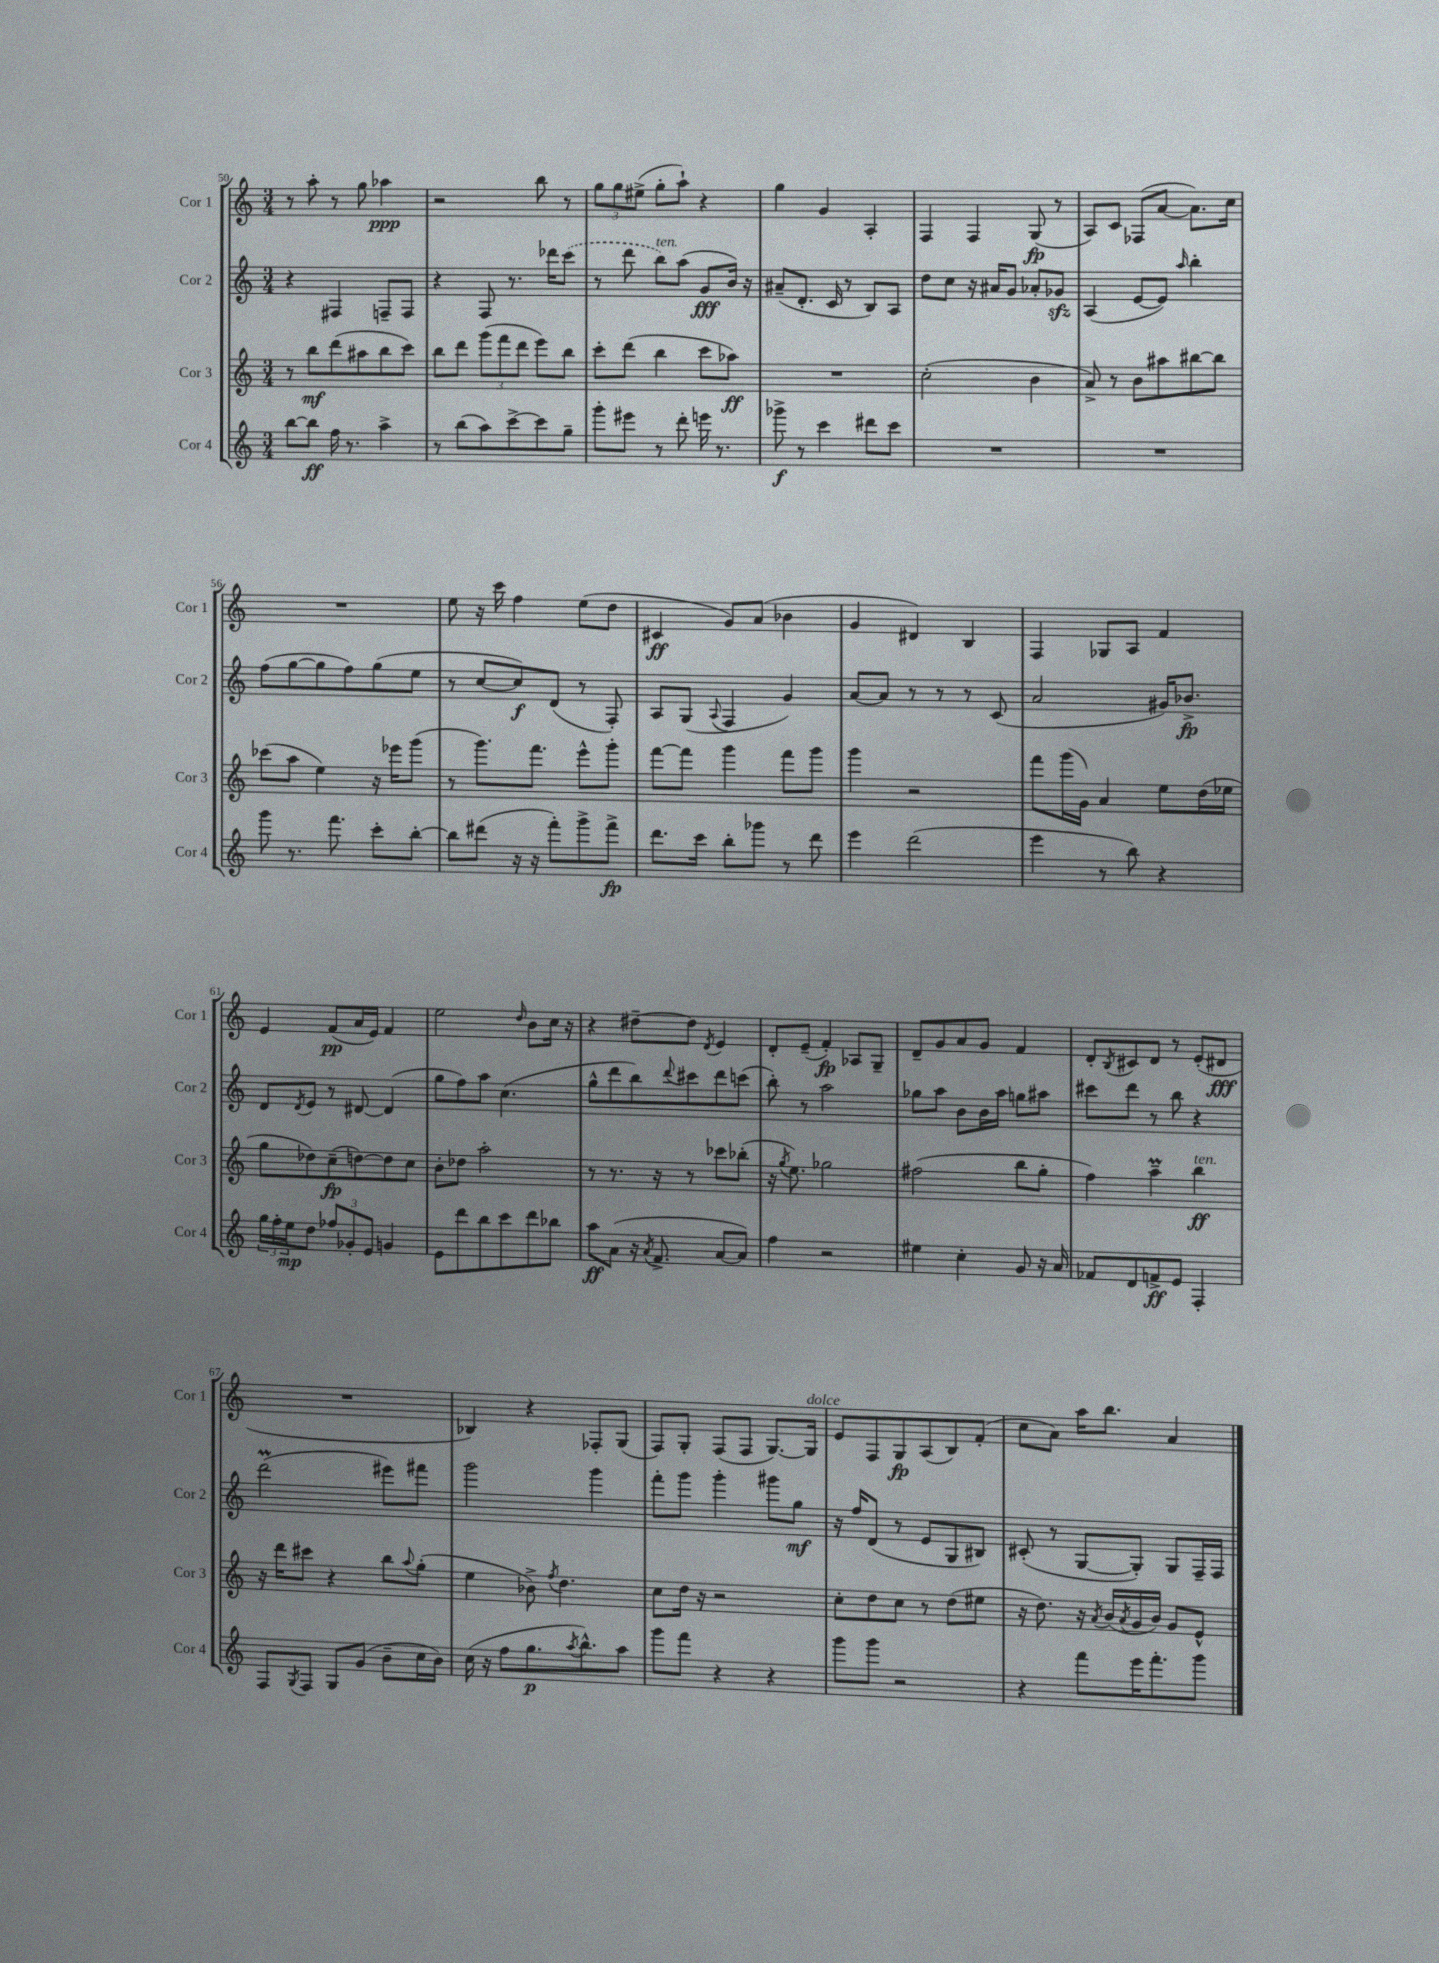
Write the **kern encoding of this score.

**kern	**dynam	**kern	**dynam	**kern	**dynam	**kern	**dynam
*part4	*part4	*part3	*part3	*part2	*part2	*part1	*part1
*staff4	*staff4	*staff3	*staff3	*staff2	*staff2	*staff1	*staff1
*I"Cor 4	*	*I"Cor 3	*	*I"Cor 2	*	*I"Cor 1	*
*I'Cor 4	*	*I'Cor 3	*	*I'Cor 2	*	*I'Cor 1	*
*clefG2	*	*clefG2	*	*clefG2	*	*clefG2	*
*k[]	*	*k[]	*	*k[]	*	*k[]	*
*M3/4	*	*M3/4	*	*M3/4	*	*M3/4	*
=50	=50	=50	=50	=50	=50	=50	=50
[8bb\L	.	8r	.	4r	.	8r	.
8bb\J]	ff	8bb\L	mf	.	.	8aa'\	.
16ff\	.	(8ddd\	.	4F#X/	.	8r	.
8.r	.	.	.	.	.	.	.
.	.	8aa#X\	.	.	.	8gg\	.
4aa^\	.	8bb\	.	8Fn~/L	.	4aa-X\	ppp
.	.	8ccc\J)	.	8F/J	.	.	.
=51	=51	=51	=51	=51	=51	=51	=51
8r	.	8bb\L	.	4r	.	2r	.
(8bb\L	.	8ddd\J	.	.	.	.	.
8aa\)	.	(12ggg\L	.	8F/	.	.	.
.	.	12fff\	.	.	.	.	.
[8ccc^\	.	.	.	8.r	.	.	.
.	.	12ddd\J	.	.	.	.	.
8ccc\]	.	8eee\L)	.	.	.	8bb\	.
.	.	.	.	16ddd-X\KL	.	.	.
8gg~\J	.	8bb\J	.	(8ccc\J	.	8r	.
=52	=52	=52	=52	=52	=52	=52	=52
8ggg'\L	.	8ccc'\L	.	8r	.	12gg\L	.
.	.	.	.	.	.	12gg\	.
8eee#X\J	.	(8ddd\J	.	8ddd\	.	.	.
.	.	.	.	.	.	(12ee#X^\J	.
!	!	!	!	!LO:TX:a:i:t=ten.	!	!	!
8r	.	4bb\	.	8bb\L)	.	8gg'\L	.
8ddd'\	.	.	.	(8aa\J	.	8aa`\J)	.
16eeen\	.	8ccc\L	.	8g/L	fff	4r	.
8.r	.	.	.	.	.	.	.
.	.	8aa-X\J)	ff	16b/Jk)	.	.	.
.	.	.	.	16r	.	.	.
=53	=53	=53	=53	=53	=53	=53	=53
8ggg-X^\	f	2.r	.	(8a#X~/L	.	4gg\	.
8r	.	.	.	8.d'/J	.	.	.
4ccc\	.	.	.	.	.	4g/	.
.	.	.	.	16c/	.	.	.
.	.	.	.	8r	.	.	.
8ddd#X\L	.	.	.	8B/L)	.	4A'/	.
8ccc\J	.	.	.	8A/J	.	.	.
=54	=54	=54	=54	=54	=54	=54	=54
2.r	.	(2cc'\	.	8dd\L	.	4F/	.
.	.	.	.	8cc\J	.	.	.
.	.	.	.	16r	.	4F/	.
.	.	.	.	16a#X/KL	.	.	.
.	.	.	.	8g/J	.	.	.
.	.	4b\	.	8a-X'/L	.	(8G/	fp
.	.	.	.	8g-Xzz/J	.	8r	.
=55	=55	=55	=55	=55	=55	=55	=55
2.r	.	8a^/)	.	(4A/	.	8A/L)	.
.	.	8r	.	.	.	8c/J	.
.	.	8b\L	.	[8e/L	.	(8F-X/L	.
.	.	8aa#X\	.	8e/J])	.	[8a/J	.
.	.	.	.	16qqaa/	.	.	.
.	.	[8bb#X\	.	4bb'\	.	8.a\L])	.
.	.	8bb#\J]	.	.	.	.	.
.	.	.	.	.	.	16cc\Jk	.
!!LO:LB:g=z
=56	=56	=56	=56	=56	=56	=56	=56
8ggg\	.	(8ccc-X\L	.	(8ff\L	.	2.r	.
8.r	.	8aa\J	.	[8gg\	.	.	.
.	.	4ee\)	.	8gg\]	.	.	.
8.fff\	.	.	.	.	.	.	.
.	.	.	.	8ff\)	.	.	.
8ccc'\L	.	16r	.	(8gg\	.	.	.
.	.	16eee-X\KL	.	.	.	.	.
[8bb'\J	.	(8ggg\J	.	8ee\J	.	.	.
=57	=57	=57	=57	=57	=57	=57	=57
8bb\L]	.	8r	.	8r	.	8ee\	.
(8ddd#X\J	.	8.ggg\L)	.	[8cc/L	.	16r	.
.	.	.	.	.	.	16ccc\	.
16r	.	.	.	8cc/])	f	4ff\	.
16r	.	8.fff\J	.	.	.	.	.
8fff'\L)	.	.	.	(8d/J	.	.	.
8ggg^\	.	8eee^^\L	.	8r	.	(8ee\L	.
8fff^\J	fp	8ggg'\J	.	8F'/)	.	8dd\J	.
=58	=58	=58	=58	=58	=58	=58	=58
8.ddd\L	.	[8fff\L	.	8A/L	.	4c#X/	ff
.	.	8fff\J]	.	(8G/J	.	.	.
16ccc\Jk	.	.	.	.	.	.	.
.	.	.	.	8qqA/	.	.	.
8bb'\L	.	4ggg\	.	4F/	.	8g/L)	.
8ggg-X\J	.	.	.	.	.	(8a/J	.
8r	.	8fff\L	.	4g/)	.	4b-X\	.
8ddd\	.	8ggg\J	.	.	.	.	.
=59	=59	=59	=59	=59	=59	=59	=59
4eee\	.	4ggg\	.	[8a/L	.	4g/	.
.	.	.	.	8a/J]	.	.	.
(2ddd\	.	2r	.	8r	.	4d#X/)	.
.	.	.	.	8r	.	.	.
.	.	.	.	8r	.	4B/	.
.	.	.	.	(8c/	.	.	.
=60	=60	=60	=60	=60	=60	=60	=60
4eee\	.	8fff\L	.	2a/	.	4F/	.
.	.	(16ggg\L	.	.	.	.	.
.	.	16g\JJ)	.	.	.	.	.
8r	.	4a/	.	.	.	8G-X/L	.
8bb\)	.	.	.	.	.	8A/J	.
4r	.	8ee\L	.	16g#X/KL)	.	4f/	.
.	.	.	.	8.b-X^/J	fp	.	.
.	.	(16dd\L	.	.	.	.	.
.	.	16ee-X\JJ	.	.	.	.	.
!!LO:LB:g=z
=61	=61	=61	=61	=61	=61	=61	=61
24gg\LL	.	8gg\L	.	8d/L	.	4e/	.
24ff'\	.	.	.	.	.	.	.
24ee\J	mp	.	.	.	.	.	.
.	.	.	.	8qd/	.	.	.
8dd\J	.	8dd-X\)	.	8e/J	.	.	.
12ff-X/L	.	(8cc~\	fp	8r	.	(8f/L	pp
12g-X'/	.	.	.	.	.	.	.
.	.	[8ddn\)	.	[8d#X/	.	16a/L	.
12e/J	.	.	.	.	.	.	.
.	.	.	.	.	.	16e/JJ)	.
4gn/	.	8dd\]	.	(4d#/]	.	4f/	.
.	.	8cc\J	.	.	.	.	.
=62	=62	=62	=62	=62	=62	=62	=62
8e\L	.	8b'\L	.	8gg\L	.	2ee\	.
8ddd\	.	8dd-X\J	.	8ff\)	.	.	.
8bb\	.	2aa'\	.	8aa\J	.	.	.
8ccc\	.	.	.	(4.cc\	.	.	.
.	.	.	.	.	.	16qqdd/	.
8ddd\	.	.	.	.	.	8b\L	.
8bb-X\J	.	.	.	.	.	16cc\Jk	.
.	.	.	.	.	.	16r	.
=63	=63	=63	=63	=63	=63	=63	=63
8aa\L	ff	8r	.	8gg^^\L	.	4r	.
(8a\J	.	8.r	.	8ddd\	.	.	.
16r	.	.	.	8bb\)	.	[8dd#X~\L	.
8qa/	.	.	.	.	.	.	.
8.f^/	.	16r	.	.	.	.	.
.	.	.	.	8qqddd/	.	.	.
.	.	8r	.	8ccc#X\	.	8dd#\J]	.
.	.	.	.	.	.	8qd/	.
[8a/L	.	8ccc-X\L	.	8ddd\	.	4e/	.
8a/J])	.	(8bb-X'\J	.	(8cccn\J	.	.	.
=64	=64	=64	=64	=64	=64	=64	=64
4ff\	.	16r	.	8bb'\)	.	8d'/L	.
.	.	8qgg/	.	.	.	.	.
.	.	8.ee\)	.	.	.	.	.
.	.	.	.	8r	.	(8e~/J	.
2r	.	2gg-X\	.	2aa\	.	4f'/)	fp
.	.	.	.	.	.	8A-X/L	.
.	.	.	.	.	.	8G~/J	.
=65	=65	=65	=65	=65	=65	=65	=65
4ee#X\	.	(2ff#X\	.	8gg-X\L	.	8d~/L	.
.	.	.	.	8aa\J	.	8g/	.
4cc'\	.	.	.	8b\L	.	8a/	.
.	.	.	.	16b\L	.	8g/J	.
.	.	.	.	16aa\JJ	.	.	.
8g/	.	8bb\L	.	8ggn\L	.	4f/	.
16r	.	8gg'\J	.	8aa#X\J	.	.	.
16a/	.	.	.	.	.	.	.
=66	=66	=66	=66	=66	=66	=66	=66
8f-X/L	.	4ff\)	.	8ccc#X\L	.	8d'/L	.
.	.	.	.	.	.	8qB/	.
8d/	.	.	.	8ddd\J	.	8c#X/	.
8fn^/	ff	4aaM~\	.	8r	.	8d/J	.
8e/J	.	.	.	8bb\	.	8r	.
!	!	!LO:TX:a:i:t=ten.	!	!	!	!	!
4F'/	.	4bb\	ff	4r	.	(8e'/L	.
.	.	.	.	.	.	8d#X/J	fff
!!LO:LB:g=z
=67	=67	=67	=67	=67	=67	=67	=67
8F/L	.	16r	.	(2dddM\	.	2.r	.
.	.	16ddd\KL	.	.	.	.	.
8qG/	.	.	.	.	.	.	.
8F/J	.	8ccc#X\J	.	.	.	.	.
8G/L	.	4r	.	.	.	.	.
(8g/J	.	.	.	.	.	.	.
8b~\L	.	8bb\L	.	8eee#X\L)	.	.	.
.	.	8qqaa/	.	.	.	.	.
16cc\L	.	(8gg'\J	.	8fff#X\J	.	.	.
16b\JJ)	.	.	.	.	.	.	.
=68	=68	=68	=68	=68	=68	=68	=68
(16cc\	.	4ee\	.	2ggg\	.	4B-X/)	.
16r	.	.	.	.	.	.	.
8ff\L	.	.	.	.	.	.	.
8.gg\	p	8b-X^\)	.	.	.	4r	.
.	.	8qff/	.	.	.	.	.
.	.	4.dd\	.	.	.	.	.
8qaa/	.	.	.	.	.	.	.
8.bb^^\)	.	.	.	.	.	.	.
.	.	.	.	4ggg\	.	8F-X'/L	.
8aa\J	.	.	.	.	.	(8G/J	.
=69	=69	=69	=69	=69	=69	=69	=69
8ggg\L	.	8cc\L	.	8fff'\L	.	8F/L)	.
8fff\J	.	16dd\Jk	.	8ggg\J	.	8G'/J	.
.	.	16r	.	.	.	.	.
4r	.	2r	.	4ggg'\	.	(8F/L	.
.	.	.	.	.	.	8F/J	.
4r	.	.	.	8ggg#X\L	.	[8.G/L)	.
.	.	.	.	8gg\J	mf	.	.
!	!	!	!	!	!	!LO:TX:a:i:t=dolce	!
.	.	.	.	.	.	16G/Jk]	.
=70	=70	=70	=70	=70	=70	=70	=70
8ggg\L	.	8cc'\L	.	16r	.	8e/L	.
.	.	.	.	16ff/KL	.	.	.
8ggg\J	.	8dd\	.	(8d/J	.	8F/	.
2r	.	8cc\J	.	8r	.	8G/	fp
.	.	8r	.	8e/L	.	(8A/	.
.	.	(8dd\L	.	8G/	.	8B/)	.
.	.	8ee#X\J	.	8B#X/J)	.	(8f'/J	.
=71	=71	=71	=71	=71	=71	=71	=71
4r	.	16r	.	(8c#X'/	.	8cc\L	.
.	.	8.dd\)	.	.	.	.	.
.	.	.	.	8r	.	8a\J)	.
8fff\L	.	16r	.	[8G/L	.	16aa\KL	.
.	.	8qa/	.	.	.	.	.
.	.	(16b/LL	.	.	.	8.bb\J	.
.	.	8qa/	.	.	.	.	.
16eee\K	.	16g/	.	8G'/J])	.	.	.
8.fff'\	.	16b/JJ)	.	.	.	.	.
.	.	8g/L	.	8G/L	.	4a/	.
8ggg\J	.	8e^^/J	.	16F~/L	.	.	.
.	.	.	.	16F/JJ	.	.	.
==	==	==	==	==	==	==	==
*-	*-	*-	*-	*-	*-	*-	*-
